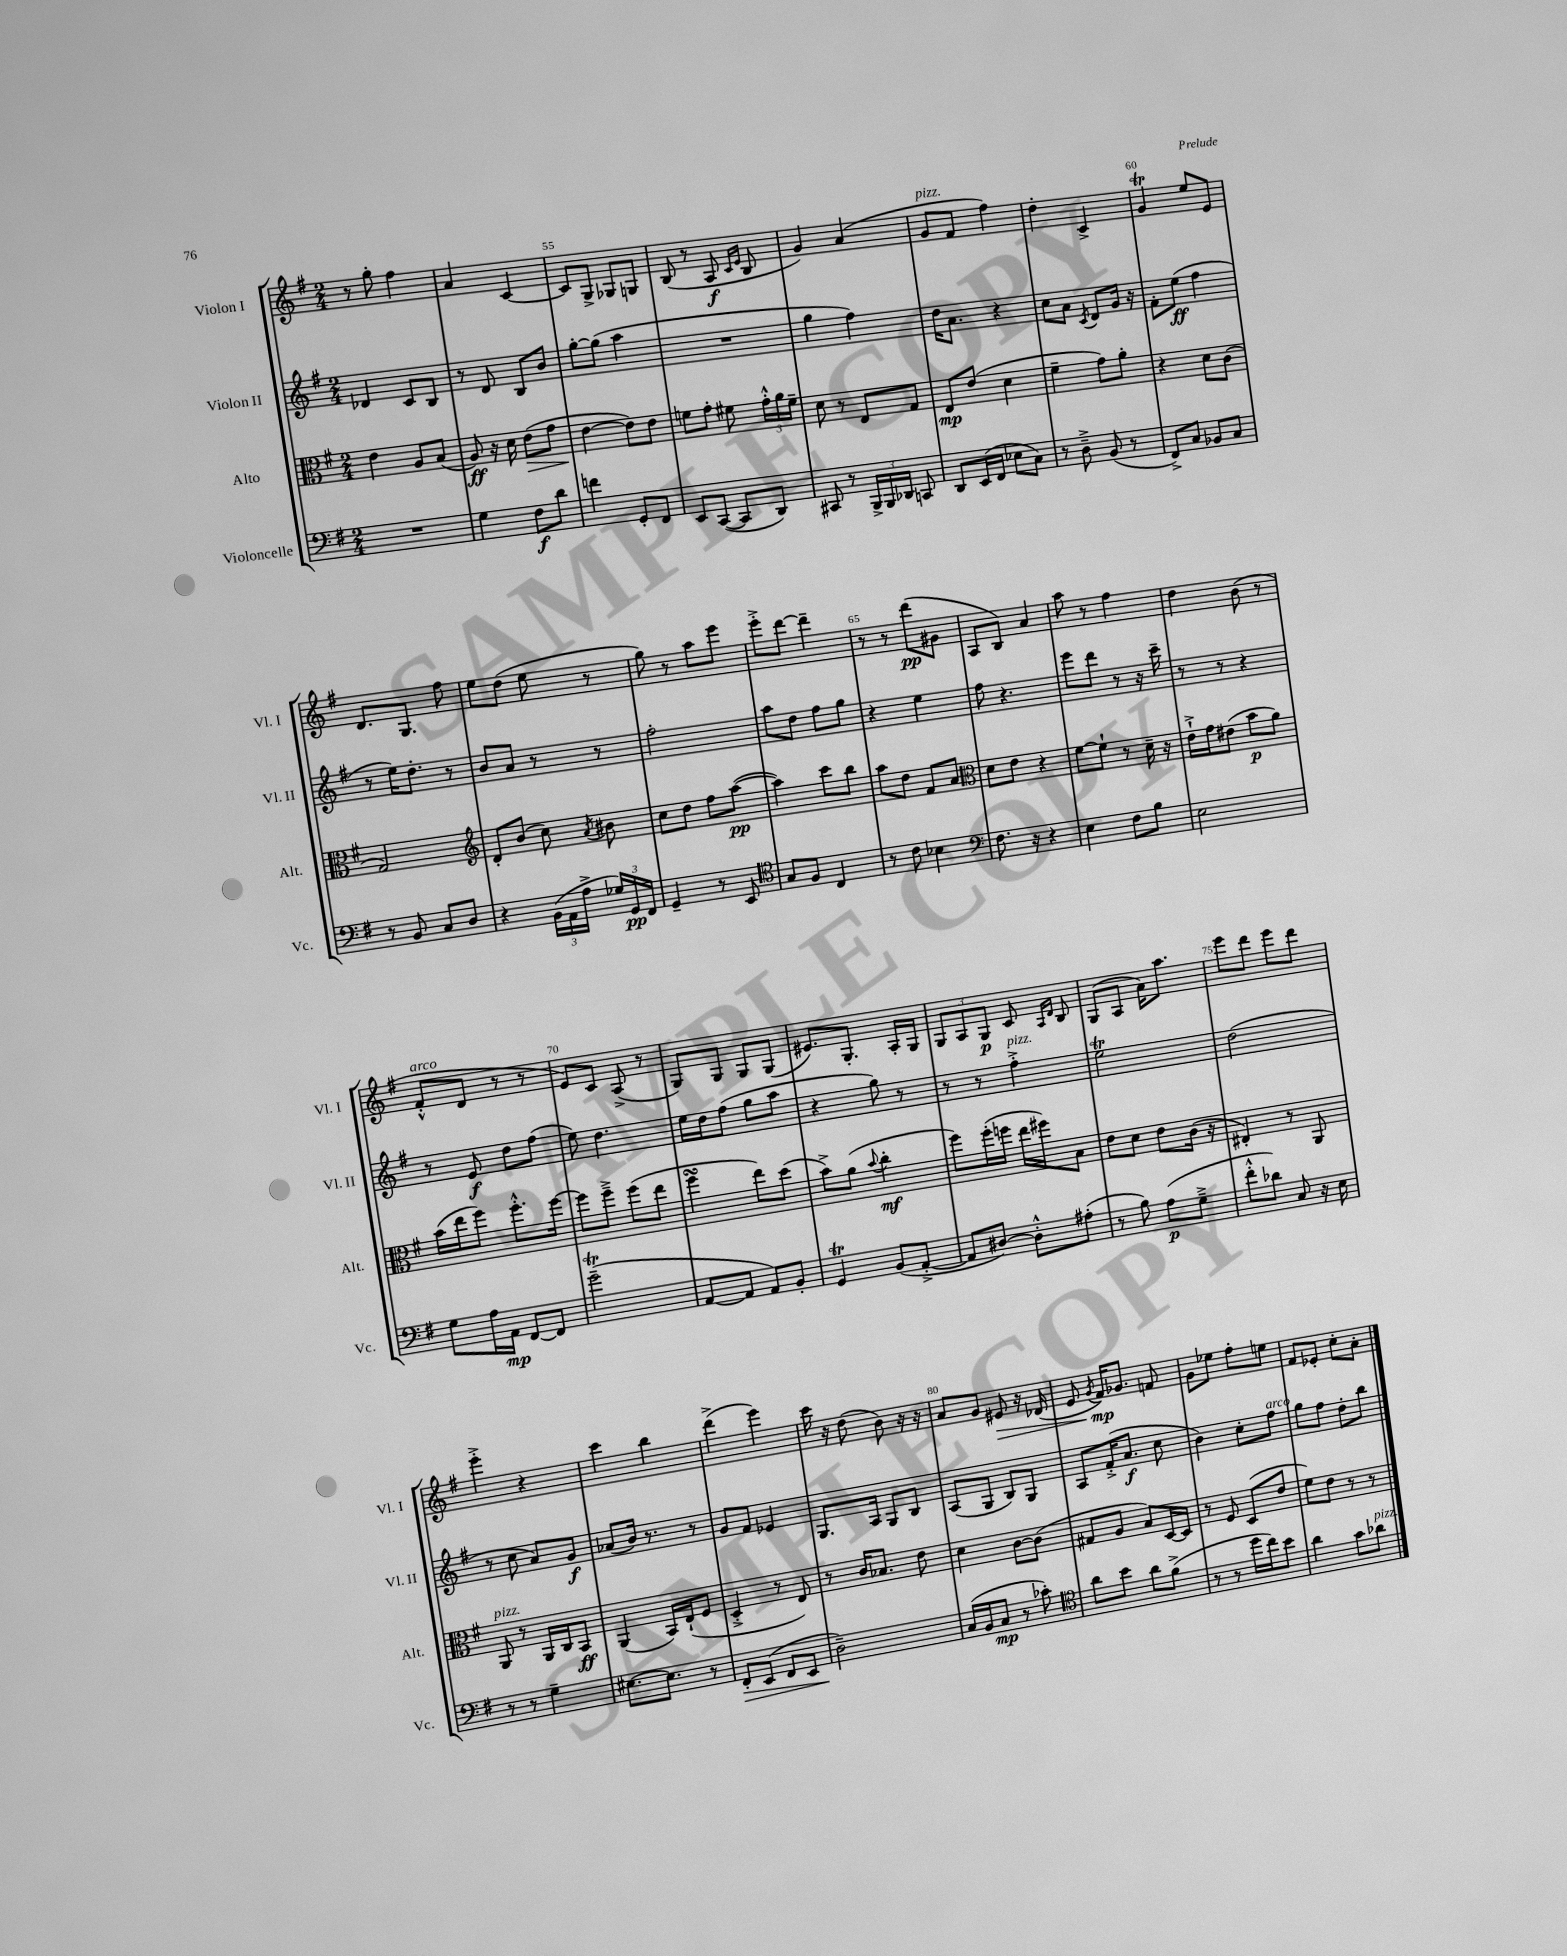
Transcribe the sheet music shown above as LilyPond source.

<<
\new StaffGroup <<
\new Staff = "s0" \with { instrumentName = "Violon I" shortInstrumentName = "Vl. I" } {
    \clef treble \key g \major \numericTimeSignature \time 2/4
    \autoBeamOff r8 g''8-. fis''4 |
    a'4 c'4~ |
    c'8[ g8]-> ges8[ g8] |
    b8( r8 a8\f \grace { c'16[ e'16] } b8 |
    g'4) a'4( |
    g'8[^\markup { \italic "pizz." } fis'8] fis''4) |
    d''4-. c'4-> |
    g'4\trill e''8[ e'8] |
    d'8.[ g8.] fis''8 |
    e''8[ d''8]( e''8 r8 |
    g''8) r8 a''8[ e'''8] |
    e'''8[-.-> d'''8]~ d'''4-- |
    r8 r8 d'''8[\pp( gis'8] |
    a8[ b8]) a'4 |
    a''8 r8 fis''4 |
    d''4 b'8( r8 |
    fis'8[-.-^^\markup { \italic "arco" } d'8] r8 r8 |
    e'8[) c'8] a8->( r8 |
    g8[) g8] g8[ g8]( |
    eis'8.[) g8.]-. a16[-. g16] |
    \tuplet 3/2 { g8[ a8 g8]\p } c'8 \grace { a16[ d'16] } b8 |
    g8[( a8] a'16[) a''8.] |
    e'''8[ d'''8] e'''8[ d'''8] |
    e'''4-.-> r4 |
    c'''4 b''4 |
    d'''4->( e'''4) |
    c'''16 r16 d''8( b'8) r16 r16 |
    a'8[ g'8] eis'8\> r16 des'16( |
    e'8 \acciaccatura { g'8 } fis'16[\mp\!) ges'8.] f'8 |
    g'8[ ees''8] fis''8[-. e''8] |
    fis'8[ ees'8]-. c''8[-. a'8]-. \bar "|." |
}
\new Staff = "s1" \with { instrumentName = "Violon II" shortInstrumentName = "Vl. II" } {
    \clef treble \key g \major \numericTimeSignature \time 2/4
    \autoBeamOff des'4 c'8[ b8] |
    r8 d'8 b8[ b'8] |
    g''8[~-. g''8]( a''4 |
    R2 |
    g''4 fis''4) |
    d''16[ a'8.] r4 |
    c''8[ a'8] \acciaccatura { c'8 } d'8[ g'16] r16 |
    fis'8[-. e''8]\ff( fis''4 |
    r8 e''16[) d''8.]-. r8 |
    b'8[ a'8] r8 r8 |
    fis''2-. |
    a''8[ d''8] fis''8[ g''8] |
    r4 e''4 |
    fis''8 r4. |
    e'''8[ d'''8] r8 r16 c'''16-- |
    r8 r8 r4 |
    r8 e'8\f d''8[ fis''8]( |
    e''8) d''4. |
    e''16[ d''16 fis''8]( g''8[ a''8] |
    r4 g''8) r8 |
    r8 r8 fis''4-.->^\markup { \italic "pizz." } |
    e''2\trill |
    d''2( |
    r8 c''8 a'8[) g'8]\f |
    aes'8[( b'16]) r8. r8 |
    g'8[ fis'8] ees'4 |
    g8.[ a16] g8[ b8] |
    a8[( g8] b8[) g8] |
    a8[ fis'16-.->( a'8.]\f c''8 |
    b'4) c''8[-. fis''8]^\markup { \italic "arco" } |
    g''8[ fis''8] d''8[-. b''8] \bar "|." |
}
\new Staff = "s2" \with { instrumentName = "Alto" shortInstrumentName = "Alt." } {
    \clef alto \key g \major \numericTimeSignature \time 2/4
    \autoBeamOff e'4 a8[ b8]( |
    a8\ff) r16 d'16 e'8[\>( g'8] |
    e'4~\! e'8[) e'8] |
    f'8[ g'8]-. fis'8 \tuplet 3/2 { g'16[-.-^ a'16 fis'16]-- } |
    d'8 r8 e8[ g8] |
    e8[\mp e'8]( d'4 |
    fis'4-- g'8[) a'8]-. |
    r4 d'8[ c'8]( |
    g2) |
    \clef treble d'8[-. b'8]( c''8) \acciaccatura { a'8 } bis'8 |
    c''8[ d''8] fis''8[ a''8]~\pp( |
    a''4) c'''8[ b''8] |
    a''8[ d''8] fis'8[ a'8] |
    \clef alto d'8[ e'8] r4 |
    fis'8[~ fis'8]-! r8 d'16-- r16 |
    e'16[-!-> g'16 eis'8]( b'8[\p a'8]) |
    b'16[( e''16 fis''8]) fis''8.[-.-^ fis''16]~ |
    fis''8[ fis''8]---> fis''8[( e''8] |
    fis''4\turn e''8[) d''8]( |
    b'8[->) a'8]( \appoggiatura { b'8 } c''4-.\mf |
    fis''8[) fis''16-.( f''16] e''16[ fis''16) b8] |
    e'8[ d'8] e'8[ c'16]( r16 |
    eis4-.) r8 a,8 |
    a,8^\markup { \italic "pizz." } r8 a,16[ c16 b,8]\ff |
    a,4( b,16[) e16-!( fis8] |
    d4-.-> r8 e8) |
    r8 c'16[ bes8.] e'8 |
    d'4 c'8[~ c'8]( |
    gis8[ a8] b8[) d16~ d16] |
    r8 fis8 d8[( e'8] |
    fis'8[) e'8] r8 r8 \bar "|." |
}
\new Staff = "s3" \with { instrumentName = "Violoncelle" shortInstrumentName = "Vc." } {
    \clef bass \key g \major \numericTimeSignature \time 2/4
    \autoBeamOff R2 |
    g4 fis8[\f d'8] |
    f'4 g,8[-. fis,8] |
    e,8[ c,8]~( c,8[ d,8]) |
    cis,8 r8 \tuplet 3/2 { b,,16[-> b,,16 des,16] } c,8 |
    d,8[ e,16( fis,16] ees8[ c8]) |
    r8 d8---> b,8( r8 |
    fis,8[->) c8] bes,8[ c8] |
    r8 b,8 c8[ d8] |
    r4 \tuplet 3/2 { b,16[( a,16 a16]-> } \tuplet 3/2 { ges16[) g,16\pp fis,16] } |
    g,4-- r8 e,8 |
    \clef tenor g8[ fis8] c4 |
    r8 c'8 bes4 |
    \clef bass fis8. r16 r4 |
    e4 fis8[ b8] |
    e2 |
    g8[ a16 a,16]\mp fis,8[~ fis,8] |
    g'2--\trill( |
    a,8[~ a,8] a,8[) b,8]-. |
    g,4\trill b,8[( a,8]~-.-> |
    a,8[ dis8]~) dis8[-.-^ ais8]-.( |
    r8 b8) a8[\p( g8]---> |
    fis'8[-.-^ des'8]) c8 r16 e16 |
    r8 r8 g4-- |
    eis8.[~ eis8.] r8 |
    fis,8[-.\> e,8]( fis,8[ e,8] |
    d2--\!) |
    c16[( b,16 c8]\mp r8 ces'8-.) |
    \clef tenor a'8[ b'8] a'8[ fis'8]->( |
    r8 r8 d''16[ c''16) b'8] |
    a'4 g'8[ aes'8]^\markup { \italic "pizz." } \bar "|." |
}
>>
>>
\layout { \context { \Score currentBarNumber = #53 \override BarNumber.break-visibility = ##(#f #t #t) barNumberVisibility = #(every-nth-bar-number-visible 5) } }
